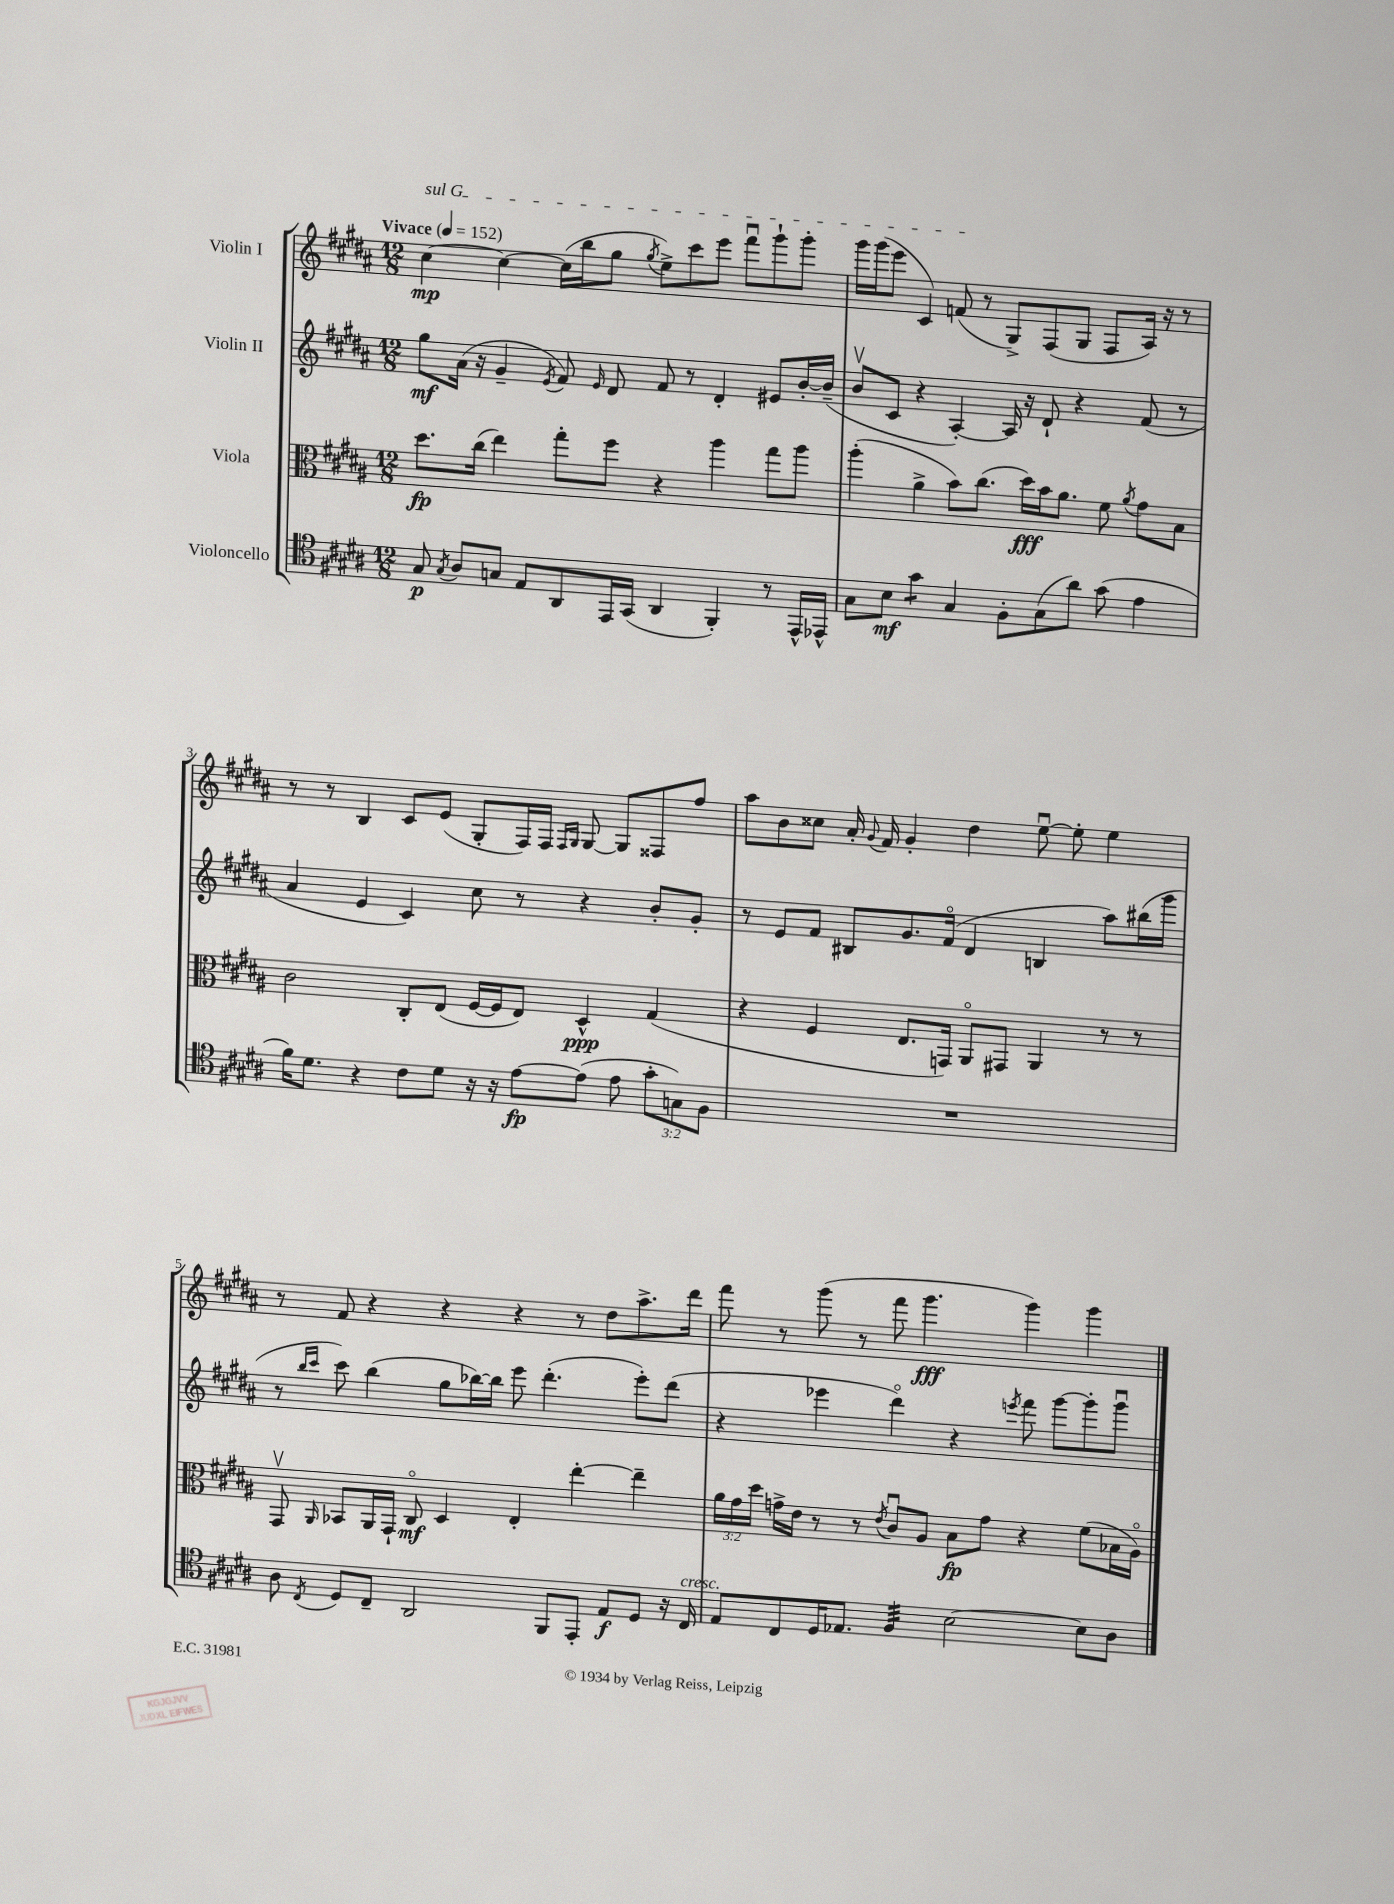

**kern	**kern	**kern	**kern
*staff4	*staff3	*staff2	*staff1
*clefC4	*clefC3	*clefG2	*clefG2
*k[f#c#g#d#a#]	*k[f#c#g#d#a#]	*k[f#c#g#d#a#]	*k[f#c#g#d#a#]
*M12/8	*M12/8	*M12/8	*M12/8
*MM152	*MM152	*MM152	*MM152
8G#	8.dd#	8gg#	[4cc#
8qG#	.	.	.
8A#	.	(16a#	.
.	(16cc#	16r	.
8G	4ee)	4g#~	4cc#_
8E	.	.	.
.	.	8qe	.
8AA#	8gg#'	8f#)	(16cc#]
.	.	.	16bb
.	.	16qqe	.
16EE	8ff#	8d#	8gg#
(16GG#	.	.	.
.	.	.	8qgg#
4AA#	4r	8f#	8ee^)
.	.	8r	8ccc#
4FF#')	4aa#	4d#'	8eee
.	.	.	8fff#u
8r	8gg#	8e#	8ggg#`
16EE^^	8aa#	[16b'	8ggg#'
16EE-^^	.	(16b~]	.
=	=	=	=
8G#	(4aa#'	8bv	16ggg#
.	.	.	(16ggg#
8B	.	8c#	8eee
4g#	4a#^	4r	4c#)
4G#	8b)	[4A#')	(8f
.	(8.cc#	.	8r
8F#'	.	16A#]	8G#^)
.	16dd#)	16r	.
(8G#	16b	8d#`	(8F#
.	8.a#	.	.
8a#)	.	4r	8G#
(8g#	8f#	.	8F#
.	8qa#	.	.
4e	8g#	(8f#	16A#)
.	.	.	16r
.	8B	8r	8r
=	=	=	=
16f#)	2c#	4a#	8r
8.d#	.	.	.
.	.	.	8r
4r	.	4e	4B
8c#	8C#'	4c#)	8c#
8d#	(8E	.	(8e
16r	[16F#	8cc#	8G#'
16r	16F#]	.	.
[8e	8E)	8r	16F#)
.	.	.	16F#
.	.	.	16qqF#
.	.	.	16qqG#
(8e]	4D#^^	4r	[8G#
8e	.	.	8G#]
12g#'	(4G#	8b'	8F##
12G)	.	.	.
.	.	8g#'	8ff#
12F#	.	.	.
=	=	=	=
1.r	4r	8r	8aa#
.	.	8e	8b
.	4F#	8f#	8cc##
.	.	8B#	16a#'
.	.	.	8qqg#
.	.	.	16f#
.	8.E	8.g#	4g#'
.	16GG)	(16f#o	.
.	8AA#o	4d#	4dd#
.	8GG#	.	.
.	4AA#	4B	[8eeu
.	.	.	8ee']
.	8r	8aa#)	4ee
.	8r	(16bb#	.
.	.	16ggg#	.
=	=	=	=
8A#	8GG#v	8r	8r
.	.	16qqbb	.
8qC#	16qqAA#	16qqccc#	.
8D#	8BB-	8ccc#)	8f#
8C#~	16AA#	(4bb	4r
.	16GG#`	.	.
2AA#	8C#o	.	.
.	4D#	8gg#	4r
.	.	[16bb-)	.
.	.	16bb-]	.
.	4E'	8eee	4r
8FF#	.	(4.ddd#'	.
8EE'	[4ee'	.	8r
8E	.	.	8dd#
8D#	4ee~]	8eee')	8.aa#^
16r	.	(8ddd#	.
16C#	.	.	16ddd#
=	=	=	=
8E	24a#	4r	8fff#
.	24g#	.	.
.	24dd#	.	.
8C#	16g^	.	8r
.	16e	.	.
16D#	8r	4eee-	(8ggg#
8.E-	.	.	.
.	8r	.	8r
.	8qe	.	.
4F#	8c#u	4ddd#o)	8fff#
.	8A#	.	4.ggg#
[2B	8B	4r	.
.	8g	.	.
.	.	8qeee	.
.	4r	8fff#	4ggg#)
.	.	[8ggg#	.
8B]	(8f#	8ggg#']	4ggg#
8A#	16B-	8ggg#u	.
.	16A#o)	.	.
==	==	==	==
*-	*-	*-	*-
